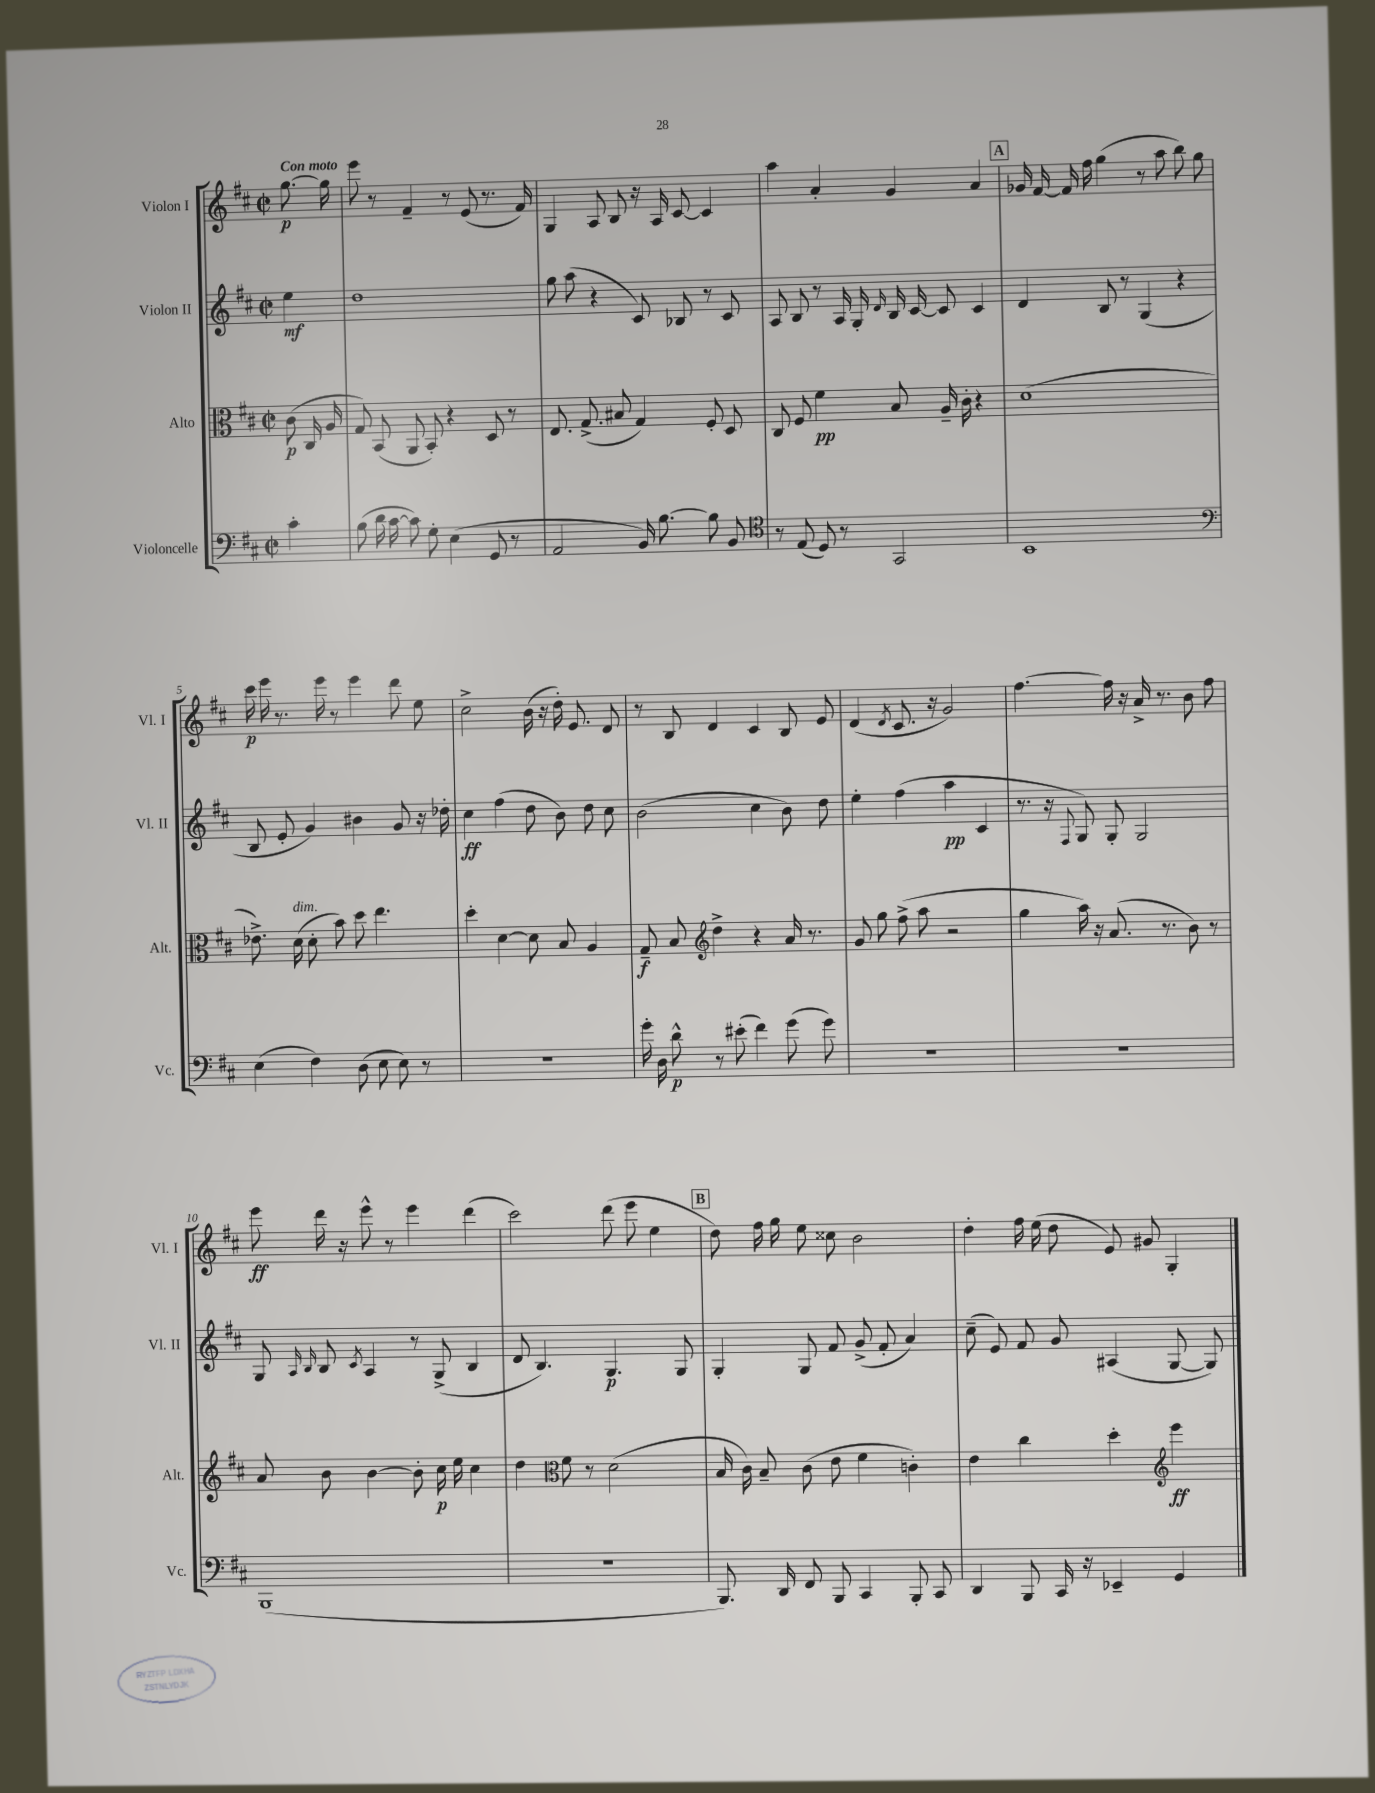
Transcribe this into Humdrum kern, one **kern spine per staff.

**kern	**dynam	**kern	**dynam	**kern	**dynam	**kern	**dynam
*part4	*part4	*part3	*part3	*part2	*part2	*part1	*part1
*staff4	*staff4	*staff3	*staff3	*staff2	*staff2	*staff1	*staff1
*I"Violoncelle	*	*I"Alto	*	*I"Violon II	*	*I"Violon I	*
*I'Vc.	*	*I'Alt.	*	*I'Vl. II	*	*I'Vl. I	*
*clefF4	*	*clefC3	*	*clefG2	*	*clefG2	*
*k[f#c#]	*	*k[f#c#]	*	*k[f#c#]	*	*k[f#c#]	*
*M2/2	*	*M2/2	*	*M2/2	*	*M2/2	*
*met(c|)	*	*met(c|)	*	*met(c|)	*	*met(c|)	*
=	=	=	=	=	=	=	=
!	!	!	!	!	!	!LO:TX:a:B:t=Con moto	!
4c#'\	.	(8c#\	p	4ee\	mf	[8.gg\	p
.	.	16C#/	.	.	.	.	.
.	.	16A/	.	.	.	16gg\]	.
=1	=1	=1	=1	=1	=1	=1	=1
(8B\	.	8G/)	.	1dd	.	8eee\	.
16d\	.	(8BB/	.	.	.	8r	.
[16c#\	.	.	.	.	.	.	.
8c#\])	.	8AA/	.	.	.	4f#~/	.
8G'\	.	8BB'/)	.	.	.	.	.
(4E\	.	4r	.	.	.	8r	.
.	.	.	.	.	.	(8e/	.
8GG/	.	8D/	.	.	.	8.r	.
8r	.	8r	.	.	.	.	.
.	.	.	.	.	.	16f#/)	.
=2	=2	=2	=2	=2	=2	=2	=2
2AA/	.	8.E/	.	8gg\	.	4G/	.
.	.	.	.	(8aa\	.	.	.
.	.	(8.G^/	.	.	.	.	.
.	.	.	.	4r	.	8A/	.
.	.	8B#X/	.	.	.	8B/	.
16BB/)	.	4G/)	.	8c#/)	.	16r	.
[8.B\	.	.	.	.	.	16A/	.
.	.	.	.	8B-X/	.	[8c#/	.
8B\]	.	8F#'/	.	8r	.	4c#/]	.
8BB/	.	8D/	.	8c#/	.	.	.
=3	=3	=3	=3	=3	=3	=3	=3
*clefC4	*	*	*	*	*	*	*
8r	.	8C#/	.	8A/	.	4aa\	.
(8E/	.	8F#/	.	8B/	.	.	.
8D/)	.	4f#\	pp	8r	.	4a'/	.
8r	.	.	.	16A/	.	.	.
.	.	.	.	16G'/	.	.	.
.	.	.	.	16qqd/	.	.	.
2GG/	.	8B/	.	16B/	.	4g/	.
.	.	.	.	[16c#/	.	.	.
.	.	16A~/	.	8c#/]	.	.	.
.	.	16c#'\	.	.	.	.	.
.	.	4r	.	4c#/	.	4a/	.
!!LO:REH:place=s1:t=A
=4	=4	=4	=4	=4	=4	=4	=4
1BB	.	(1d	.	4d/	.	16g-X/	.
.	.	.	.	.	.	[16f#/	.
.	.	.	.	.	.	16f#/]	.
.	.	.	.	.	.	16ff#\	.
.	.	.	.	8B/	.	(4gg\	.
.	.	.	.	8r	.	.	.
.	.	.	.	(4G/	.	8r	.
.	.	.	.	.	.	8aa\	.
.	.	.	.	4r	.	8bb\)	.
.	.	.	.	.	.	8gg\	.
!!LO:LB:g=z
=5	=5	=5	=5	=5	=5	=5	=5
*clefF4	*	*	*	*	*	*	*
(4E\	.	8.e-X^\)	.	8B/	.	16ccc#\	p
.	.	.	.	.	.	16eee\	.
.	.	.	.	8e'/	.	8.r	.
!	!	!LO:TX:a:i:t=dim.	!	!	!	!	!
.	.	(16d\	.	.	.	.	.
4F#\)	.	8d'\	.	4g/)	.	.	.
.	.	.	.	.	.	16eee\	.
.	.	8b\)	.	.	.	8r	.
(8D\	.	8dd\	.	4b#X\	.	4eee\	.
8E\	.	4.ee\	.	.	.	.	.
8E\)	.	.	.	8g/	.	8ddd\	.
8r	.	.	.	16r	.	8ee\	.
.	.	.	.	16dd-X'\	.	.	.
=6	=6	=6	=6	=6	=6	=6	=6
1r	.	4dd'\	.	4cc#\	ff	2cc#^\	.
.	.	[4d\	.	(4ff#\	.	.	.
.	.	8d\]	.	8dd\	.	(16b\	.
.	.	.	.	.	.	16r	.
.	.	8B/	.	8b\)	.	16dd'\)	.
.	.	.	.	.	.	8.e/	.
.	.	4A/	.	8dd\	.	.	.
.	.	.	.	8cc#\	.	8d/	.
=7	=7	=7	=7	=7	=7	=7	=7
16g'\	.	8G~/	f	(2b\	.	8r	.
16D\	.	.	.	.	.	.	.
8d^^\	p	8B/	.	.	.	8B/	.
*	*	*clefG2	*	*	*	*	*
8r	.	4dd^\	.	.	.	4d/	.
(8e#X'\	.	.	.	.	.	.	.
4f#\)	.	4r	.	4cc#\	.	4c#/	.
(8g\	.	16a/	.	8b\)	.	8B/	.
.	.	8.r	.	.	.	.	.
8g\)	.	.	.	8dd\	.	8e/	.
=8	=8	=8	=8	=8	=8	=8	=8
1r	.	8g/	.	4ee'\	.	(4d/	.
.	.	8gg\	.	.	.	.	.
.	.	.	.	.	.	8qd/	.
.	.	(8ff#^\	.	(4ff#\	.	8.c#/	.
.	.	8aa\	.	.	.	.	.
.	.	.	.	.	.	16r	.
.	.	2r	.	4aa\	pp	2g/)	.
.	.	.	.	4c#/	.	.	.
=9	=9	=9	=9	=9	=9	=9	=9
1r	.	4gg\	.	8.r	.	[4.ff#\	.
.	.	.	.	16r	.	.	.
.	.	.	.	8qqF#/	.	.	.
.	.	16aa\)	.	8G/)	.	.	.
.	.	16r	.	.	.	.	.
.	.	(8.a/	.	8G'/	.	16ff#\]	.
.	.	.	.	.	.	16r	.
.	.	.	.	2G/	.	16a^/	.
.	.	8.r	.	.	.	8.r	.
.	.	8b\)	.	.	.	8b\	.
.	.	8r	.	.	.	8ff#\	.
!!LO:LB:g=z
=10	=10	=10	=10	=10	=10	=10	=10
(1BBB	.	8a/	.	8G/	.	8eee\	ff
.	.	.	.	16qqA/	.	.	.
.	.	.	.	16qqB/	.	.	.
.	.	8b\	.	8B/	.	16ddd\	.
.	.	.	.	.	.	16r	.
.	.	.	.	8qc#/	.	.	.
.	.	[4b\	.	4A/	.	8eee^^\	.
.	.	.	.	.	.	8r	.
.	.	8b'\]	.	8r	.	4eee\	.
.	.	16cc#\	p	(8G^/	.	.	.
.	.	16ee\	.	.	.	.	.
.	.	4cc#\	.	4B/	.	(4ddd\	.
=11	=11	=11	=11	=11	=11	=11	=11
1r	.	4dd\	.	8d/	.	2ccc#\)	.
.	.	.	.	4.B/)	.	.	.
*	*	*clefC3	*	*	*	*	*
.	.	8f#\	.	.	.	.	.
.	.	8r	.	.	.	.	.
.	.	(2d\	.	4.G/	p	(8ddd\	.
.	.	.	.	.	.	8eee\	.
.	.	.	.	.	.	4ee\	.
.	.	.	.	8G/	.	.	.
!!LO:REH:place=s1:t=B
=12	=12	=12	=12	=12	=12	=12	=12
8.BBB/)	.	16B/	.	4G'/	.	8dd\)	.
.	.	16c#\)	.	.	.	.	.
.	.	8B~/	.	.	.	16ff#\	.
16DD/	.	.	.	.	.	16gg\	.
8FF#/	.	(8c#\	.	8G/	.	8ee\	.
8BBB/	.	8e\	.	8f#/	.	8cc##X\	.
4CC#/	.	4f#\	.	(8g^/	.	2b\	.
.	.	.	.	8f#'/	.	.	.
8BBB'/	.	4cn'\)	.	4a/)	.	.	.
8CC#/	.	.	.	.	.	.	.
=13	=13	=13	=13	=13	=13	=13	=13
4DD/	.	4e\	.	(8cc#~\	.	4dd'\	.
.	.	.	.	8e/)	.	.	.
8BBB/	.	4cc#\	.	8f#/	.	16ff#\	.
.	.	.	.	.	.	(16ee\	.
16CC#/	.	.	.	8g/	.	8dd\	.
16r	.	.	.	.	.	.	.
4EE-X~/	.	4dd'\	.	(4A#X/	.	8e/)	.
.	.	.	.	.	.	8g#X/	.
*	*	*clefG2	*	*	*	*	*
4GG/	.	4eee\	ff	[8G/	.	4G'/	.
.	.	.	.	8G/])	.	.	.
==	==	==	==	==	==	==	==
*-	*-	*-	*-	*-	*-	*-	*-
